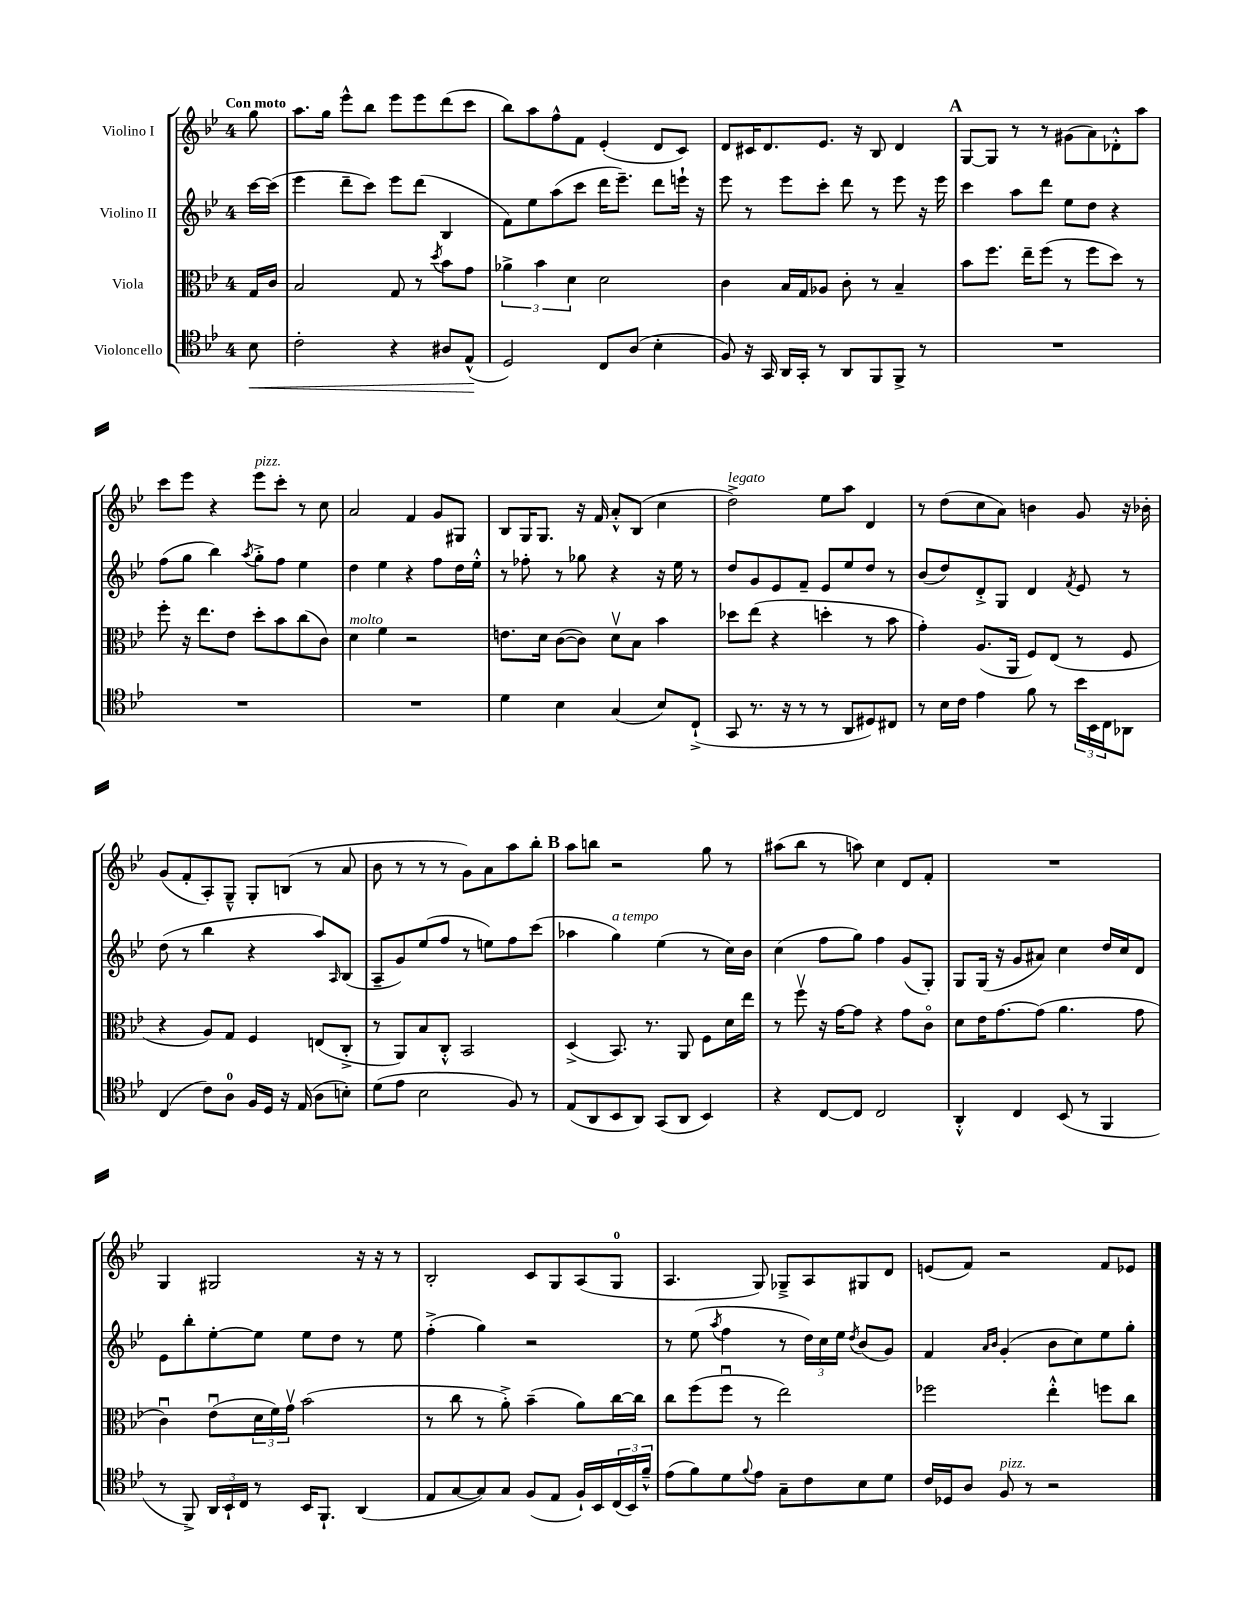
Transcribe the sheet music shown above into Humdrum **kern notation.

**kern	**dynam	**kern	**kern	**kern
*part4	*part4	*part3	*part2	*part1
*staff4	*staff4	*staff3	*staff2	*staff1
*I"Violoncello	*	*I"Viola	*I"Violino II	*I"Violino I
*clefC4	*	*clefC3	*clefG2	*clefG2
*k[b-e-]	*	*k[b-e-]	*k[b-e-]	*k[b-e-]
*M4/4	*	*M4/4	*M4/4	*M4/4
=	=	=	=	=
!	!	!	!	!LO:TX:a:B:t=Con moto
!	!LO:HP:b	!	!	!
8B-\	<	16G/LL	[16ccc\LL	8gg\
.	.	16c/JJ	(16ccc\JJ]	.
=1	=1	=1	=1	=1
2c'\	.	2B-/	4eee-\	8.aa\L
.	.	.	.	16gg\Jk
.	.	.	8ddd~\L	8eee-^^\L
.	.	.	8ccc\J)	8bb-\J
4r	.	8G/	8eee-\L	8eee-\L
.	.	8r	(8ddd\J	8eee-\
.	.	8qdd/	.	.
8A#X/L	.	8b-\L	4B-/	(8ddd\
(8E-^^/J	.	8g\J	.	8ccc\J
.	[	.	.	.
=2	=2	=2	=2	=2
2D/)	.	6a-X^\	8f\L)	8bb-\L)
.	.	.	8ee-\	8aa\
.	.	6b-\	.	.
.	.	.	(8aa\	8ff^^\
.	.	6d\	.	.
.	.	.	8ccc\J	8f\J
8C/L	.	2d\	16ddd\KL	(4e-'/
.	.	.	8.eee-~\J)	.
(8A/J	.	.	.	.
4B-'\	.	.	8ddd\L	8d/L
.	.	.	16eeen`\Jk	8c/J)
.	.	.	16r	.
=3	=3	=3	=3	=3
8F/)	.	4c\	8eee-\	8d/L
16r	.	.	8r	16c#X/K
16GG/	.	.	.	8.d/
16AA/LL	.	16B-/LL	8eee-\L	.
16GG'/JJ	.	16G/J	.	.
8r	.	8A-X/J	8ccc'\J	8.e-/J
8AA/L	.	8c'\	8ddd\	.
.	.	.	.	16r
8FF/	.	8r	8r	8B-/
8FF^/J	.	4B-~/	8eee-\	4d/
8r	.	.	16r	.
.	.	.	16eee-\	.
!!LO:REH:place=s1:t=A
=4	=4	=4	=4	=4
1r	.	8b-\L	4ccc\	[8G/L
.	.	8.ff\J	.	8G/J]
.	.	.	8aa\L	8r
.	.	16ee-~\KL	.	.
.	.	(8ff\J	8ddd\J	8r
.	.	8r	8ee-\L	(8g#X\L
.	.	8ff\L	8dd\J	8a\)
.	.	8dd\J)	4r	8d-X'^^\
.	.	8r	.	8aa\J
!!LO:LB:g=z
=5	=5	=5	=5	=5
1r	.	8ff'\	(8ff\L	8ccc\L
.	.	16r	8gg\J	8eee-\J
.	.	8.ee-\L	.	.
.	.	.	4bb-\)	4r
.	.	8e-\J	.	.
.	.	.	8qaa/	.
!	!	!	!	!LO:TX:a:i:t=pizz.
.	.	8dd'\L	8gg'^\L	8eee-\L
.	.	8b-\	8ff\J	8ccc'\J
.	.	(8cc\	4ee-\	8r
.	.	8c\J)	.	8cc\
=6	=6	=6	=6	=6
!	!	!LO:TX:a:i:t=molto	!	!
1r	.	4d\	4dd\	2a/
.	.	4f\	4ee-\	.
.	.	2r	4r	4f/
.	.	.	8ff\L	8g/L
.	.	.	16dd\L	8G#X/J
.	.	.	16ee-'^^\JJ	.
=7	=7	=7	=7	=7
4d\	.	8.en\L	8r	8B-/L
.	.	.	8ff-X'\	16G/K
.	.	16d\Jk	.	8.G/J
4B-\	.	([8c\L	8r	.
.	.	8c\J])	8gg-X\	16r
.	.	.	.	16f/
(4G/	.	8dv\L	4r	8a'^^/L
.	.	8B-\J	.	(8B-/J
8B-/L)	.	4b-\	16r	4cc\
.	.	.	16ee-\	.
(8C`^/J	.	.	8r	.
=8	=8	=8	=8	=8
!	!	!	!	!LO:TX:a:i:t=legato
8GG/	.	8dd-X\L	8dd/L	2dd^\)
8.r	.	(8ee-\J	8g/	.
.	.	4r	8e-/	.
16r	.	.	.	.
8r	.	.	8f~/J	.
8r	.	4ddn'\	8e-/L	8ee-\L
8AA/L	.	.	8ee-/	8aa\J
8D#X/)	.	8r	8dd/J	4d/
8C#X/J	.	8b-\	8r	.
=9	=9	=9	=9	=9
8r	.	4g'\)	(8b-/L	8r
16B-\LL	.	.	8dd/)	(8dd\L
16c\JJ	.	.	.	.
4e-\	.	(8.A/L	8d'^/	8cc\
.	.	.	8G/J	8a\J)
.	.	16AA/Jk	.	.
8f\	.	8F/L)	4d/	4bn\
8r	.	(8E-/J	.	.
.	.	.	8qf/	.
24b-\LL	.	8r	8e-/	8g/
24BB-\	.	.	.	.
24C\J	.	.	.	.
8AA-X\J	.	8F/	8r	16r
.	.	.	.	16b-X'\
!!LO:LB:g=z
=10	=10	=10	=10	=10
(4C/	.	4r	(8dd\	(8g/L
.	.	.	8r	8f'/
8c\L)	.	8A/L)	4bb-\	8A'/)
8A\J	.	8G/J	.	8G~^^/J
16F/LL	.	4F/	4r	8G'/L
16D/JJ	.	.	.	.
16r	.	.	.	(8Bn/J
(16E-/	.	.	.	.
8A\L	.	(8En/L	8aa/L)	8r
.	.	.	16qqA/	.
8Bn'\J)	.	8C'^/J	(8B-/J	8a/
=11	=11	=11	=11	=11
(8d\L	.	8r	8A~/L	8b-\
8e-\J	.	8AA/L)	8g/)	8r
2B-\	.	8B-/	(8ee-/	8r
.	.	8C'^^/J	8ff/J	8r
.	.	2BB-/	8r	8g\L)
.	.	.	8een\L)	8a\
8F/)	.	.	8ff\	8aa\
8r	.	.	(8ccc\J	8bb-'\J
!!LO:REH:place=s1:t=B
=12	=12	=12	=12	=12
(8E-/L	.	(4D^/	4aa-X\	8aa\L
8AA/	.	.	.	8bbn\J
!	!	!	!LO:TX:a:i:t=a tempo	!
8BB-/	.	8.BB-/)	4gg\)	2r
8AA/J)	.	.	.	.
.	.	8.r	.	.
(8GG/L	.	.	(4ee-\	.
8AA/J	.	8AA/	.	.
4BB-/)	.	8F\L	8r	8gg\
.	.	16d\L	16cc\LL)	8r
.	.	16ee-\JJ	16b-\JJ	.
=13	=13	=13	=13	=13
4r	.	8r	(4cc\	(8aa#X\L
.	.	8ffv\	.	8bb-\J
[8C/L	.	16r	8ff\L	8r
.	.	[16g\KL	.	.
8C/J]	.	8g\J]	8gg\J)	8aan\)
2C/	.	4r	4ff\	4cc\
.	.	8g\L	(8g/L	8d/L
.	.	8c\J	8G'/J)	8f'/J
=14	=14	=14	=14	=14
4AA'^^/	.	8d\L	8G/L	1r
.	.	16e-\K	(16G/Jk	.
.	.	[8.g\	16r	.
4C/	.	.	8g/L	.
.	.	(8g\J]	8a#X/J)	.
(8BB-/	.	4.a\	4cc\	.
8r	.	.	.	.
4FF/	.	.	16dd/LL	.
.	.	.	16cc/J	.
.	.	8g\	8d/J	.
!!LO:LB:g=z
=15	=15	=15	=15	=15
8r	.	4cu\)	8e-\L	4G/
8FF^/)	.	.	8bb-'\	.
24AA/LL	.	(8e-u\L	[8ee-'\	2G#X/
24BB-`/	.	.	.	.
24C/JJ	.	.	.	.
8r	.	24d\L	8ee-\J]	.
.	.	24f\)	.	.
.	.	24gv\JJ	.	.
16BB-/KL	.	(2b-\	8ee-\L	.
8.FF`/J	.	.	.	.
.	.	.	8dd\J	.
(4AA/	.	.	8r	16r
.	.	.	.	16r
.	.	.	8ee-\	8r
=16	=16	=16	=16	=16
8E-/L	.	8r	(4ff'^\	2B-'/
[8G/	.	8cc\	.	.
8G/])	.	8r	4gg\)	.
8G/J	.	8a'^\)	.	.
(8F/L	.	(4b-~\	2r	8c/L
8E-/J	.	.	.	8G/
16F`/LL)	.	8a\L)	.	(8A/
16BB-/	.	.	.	.
(24C/	.	[16cc\L	.	8G/J
24BB-/)	.	.	.	.
.	.	16cc\JJ]	.	.
24f~^^/JJ	.	.	.	.
=17	=17	=17	=17	=17
(8e-\L	.	8cc\L	8r	4.A/
8f\)	.	(8ff\	(8ee-\	.
.	.	.	8qaa/	.
8d\	.	8ffu\J	4ff\	.
8qqf/	.	.	.	.
8e-\J	.	8r	.	8G/)
8G~\L	.	2ee-\)	8r	8G-X~^/L
8c\	.	.	24dd\LL)	8A/
.	.	.	24cc\	.
.	.	.	24ee-\JJ	.
.	.	.	8qdd/	.
8B-\	.	.	(8b-/L	8G#X/
8d\J	.	.	8g/J)	8d/J
=18	=18	=18	=18	=18
16c/LL	.	2ff-X\	4f/	(8en/L
16D-X/J	.	.	.	.
8A/J	.	.	.	8f/J)
.	.	.	16qqa/LL	.
.	.	.	16qqb-/JJ	.
!LO:TX:a:i:t=pizz.	!	!	!	!
8F/	.	.	(4g'/	2r
8r	.	.	.	.
2r	.	4ee-'^^\	8b-\L	.
.	.	.	8cc\)	.
.	.	8ffn\L	8ee-\	8f/L
.	.	8cc\J	8gg'\J	8e-X/J
==	==	==	==	==
*-	*-	*-	*-	*-
